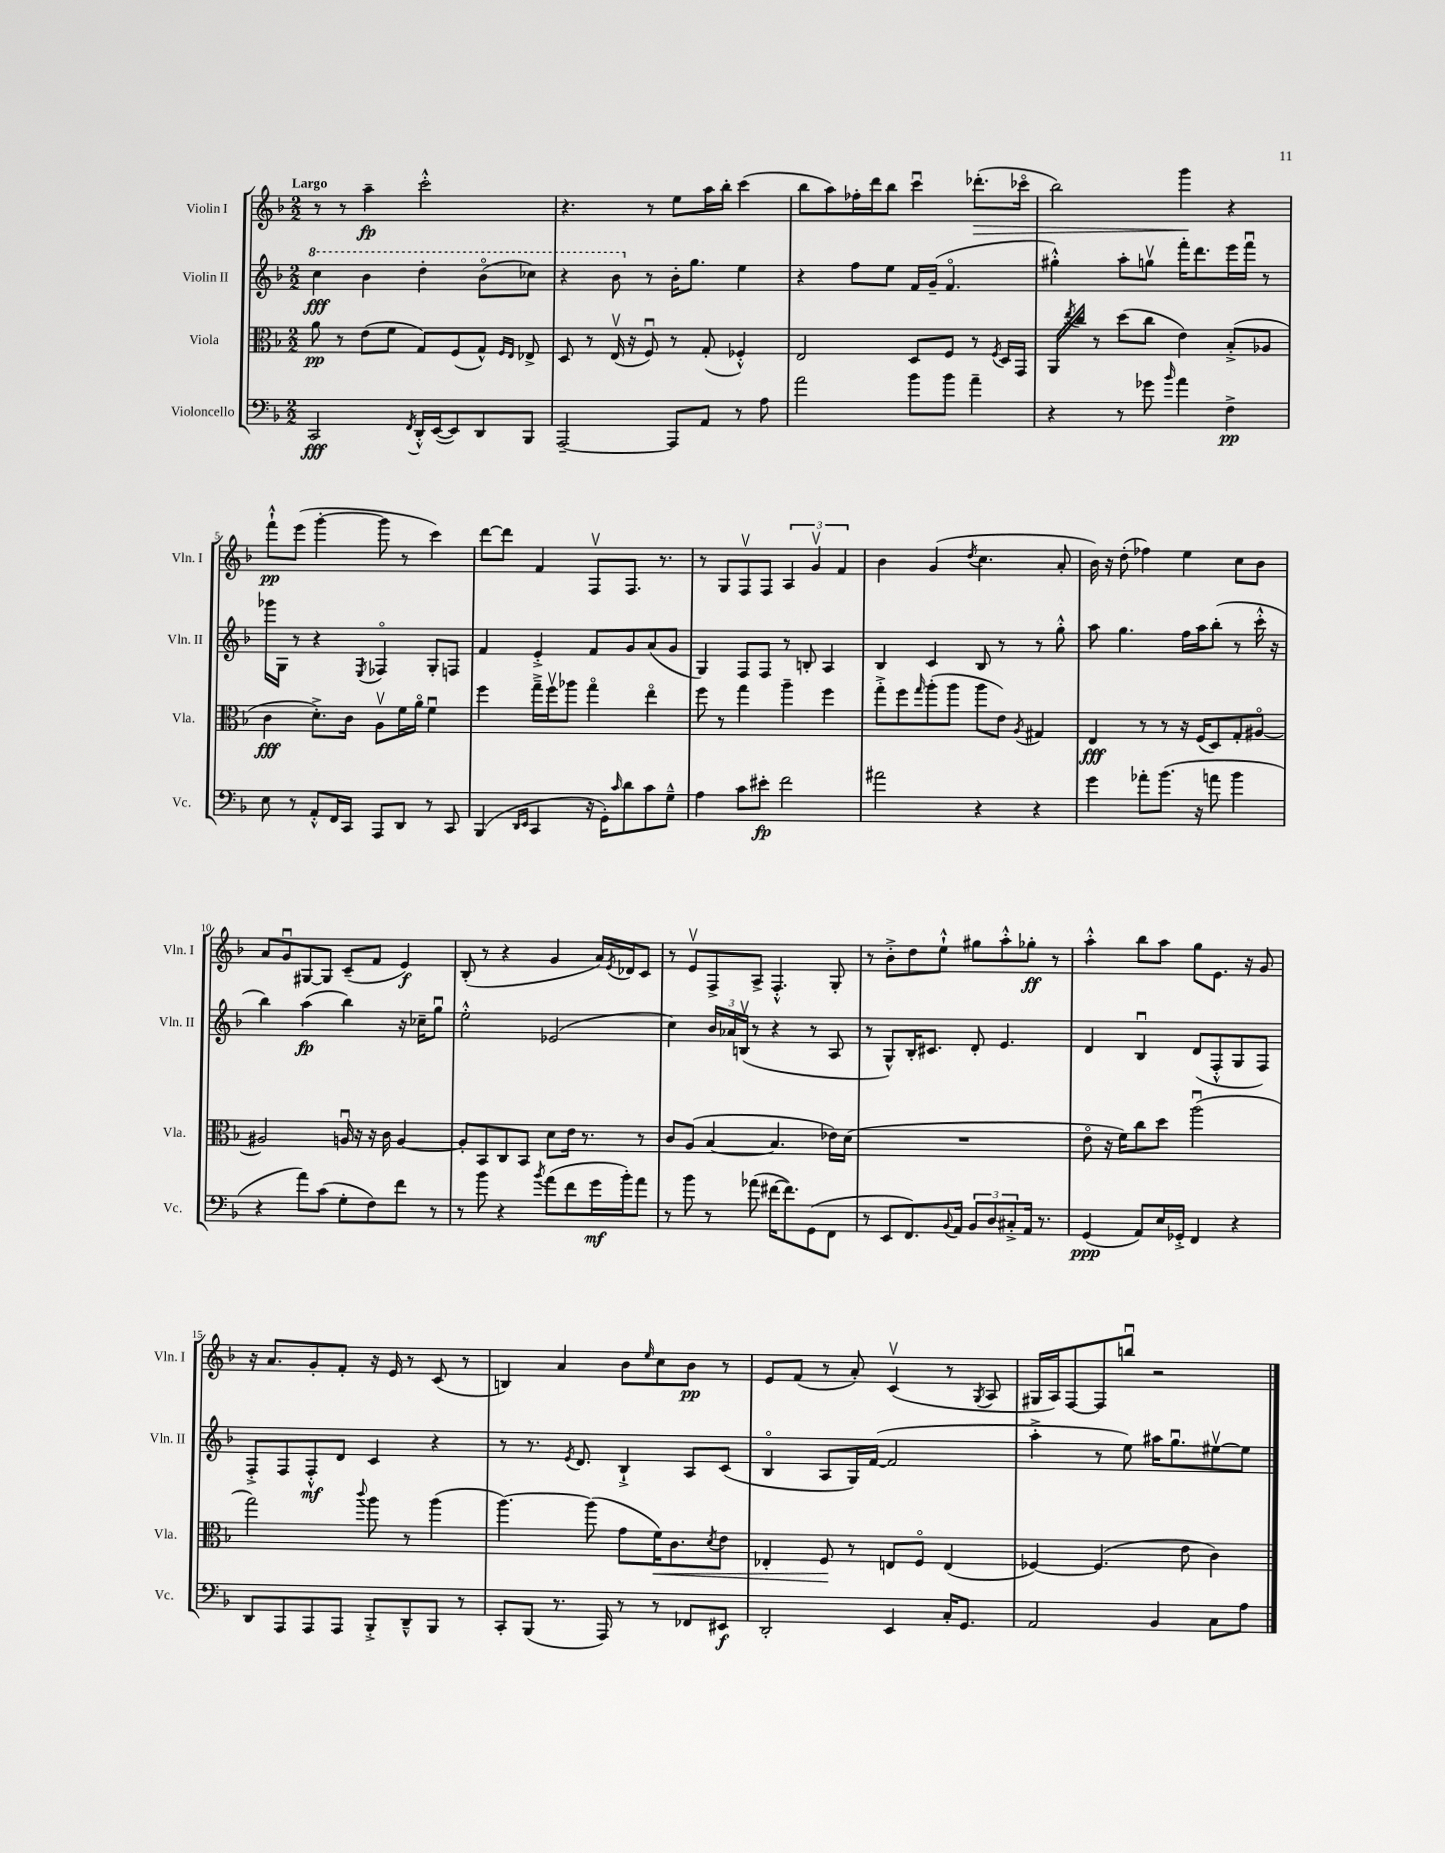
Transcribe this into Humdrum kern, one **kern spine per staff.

**kern	**dynam	**kern	**dynam	**kern	**dynam	**kern	**dynam
*part4	*part4	*part3	*part3	*part2	*part2	*part1	*part1
*staff4	*staff4	*staff3	*staff3	*staff2	*staff2	*staff1	*staff1
*I"Violoncello	*	*I"Viola	*	*I"Violin II	*	*I"Violin I	*
*I'Vc.	*	*I'Vla.	*	*I'Vln. II	*	*I'Vln. I	*
*clefF4	*	*clefC3	*	*clefG2	*	*clefG2	*
*k[b-]	*	*k[b-]	*	*k[b-]	*	*k[b-]	*
*M2/2	*	*M2/2	*	*M2/2	*	*M2/2	*
*	*	*	*	*8va	*	*	*
=1	=1	=1	=1	=1	=1	=1	=1
!	!	!	!	!	!	!LO:TX:a:B:t=Largo	!
2CC/	fff	8a\	pp	4ccc\	fff	8r	.
.	.	8r	.	.	.	8r	.
.	.	(8e\L	.	4bb-\	.	4aa~\	fp
.	.	8f\J	.	.	.	.	.
8qFF/	.	.	.	.	.	.	.
16DD'^^/LL	.	8G/L)	.	4ddd'\	.	2ccc'^^\	.
([16EE/J	.	.	.	.	.	.	.
8EE/])	.	(8F/	.	.	.	.	.
8DD/	.	8G^^/J)	.	(8bb-\L	.	.	.
.	.	16qqF/LL	.	.	.	.	.
.	.	16qqE/JJ	.	.	.	.	.
8BBB-/J	.	8E-X^/	.	8ccc-X\J)	.	.	.
=2	=2	=2	=2	=2	=2	=2	=2
[2AAA~/	.	8D/	.	4r	.	4.r	.
.	.	8r	.	.	.	.	.
.	.	(16Ev/	.	8bb-\	.	.	.
.	.	16r	.	.	.	.	.
*	*	*	*	*X8va	*	*	*
.	.	8Fu/)	.	8r	.	8r	.
8AAA/L]	.	8r	.	16b-'\KL	.	8ee\L	.
.	.	.	.	8.gg\J	.	.	.
8AA/J	.	(8G'/	.	.	.	16aa\L	.
.	.	.	.	.	.	16bb-'\JJ	.
8r	.	4F-X'^^/)	.	4ee\	.	(4ccc\	.
8A\	.	.	.	.	.	.	.
=3	=3	=3	=3	=3	=3	=3	=3
2a\	.	2E/	.	4r	.	8bb-\L	.
.	.	.	.	.	.	8aa\)	.
.	.	.	.	8ff\L	.	16ff-X'\L	.
.	.	.	.	.	.	16ddd\J	.
.	.	.	.	8ee\J	.	8bb-\J	.
8b-\L	.	8D/L	.	16f/LL	.	4cccu\	.
.	.	.	.	(16g~/JJ	.	.	.
8b-\J	.	8F/J	.	4.f/	.	.	.
!	!	!	!	!	!	!	!LO:HP:b
4a~\	.	8r	.	.	.	(8.ddd-X'\L	>
.	.	8qF/	.	.	.	.	.
.	.	16D/LL	.	.	.	.	.
.	.	16GG/JJ	.	.	.	16ccc-X\Jk	.
=4	=4	=4	=4	=4	=4	=4	=4
4r	.	16AA/LL	.	4gg#X'^^\)	.	2bb-\)	.
.	.	8qee/	.	.	.	.	.
.	.	16cc/JJ	.	.	.	.	.
.	.	8r	.	.	.	.	.
8r	.	(8dd\L	.	8aa'\L	.	.	.
8g-X\	.	8cc\J	.	8ggnv\J	.	.	.
16qqb-/	.	.	.	.	.	.	.
4a\	.	4e\)	.	16fff'\KL	.	4ggg\	.
.	.	.	.	8.ddd\	.	.	.
4F^\	pp	(8B-'^/L	.	16eee\L	.	4r	]
.	.	.	.	16fffu\JJ	.	.	.
.	.	8A-X/J	.	8r	.	.	.
!!LO:LB:g=z
=5	=5	=5	=5	=5	=5	=5	=5
8E\	.	4c\	fff	16ggg-X\LL	.	8fff`^^\L	pp
.	.	.	.	16G\JJ	.	.	.
8r	.	.	.	8r	.	(8eee\J	.
8AA'^^/L	.	8.d'^\L)	.	4r	.	[4ggg'\	.
16FF/L	.	.	.	.	.	.	.
16CC/JJ	.	16c\Jk	.	.	.	.	.
.	.	.	.	8qE/	.	.	.
8AAA/L	.	8Av\L	.	4F-X/	.	8ggg\]	.
8DD/J	.	16f\L	.	.	.	8r	.
.	.	16a\JJ	.	.	.	.	.
8r	.	4fu\	.	8G'/L	.	4ccc\)	.
8CC/	.	.	.	8Fn/J	.	.	.
=6	=6	=6	=6	=6	=6	=6	=6
(4BBB-/	.	4ff\	.	4f/	.	[8ddd\L	.
.	.	.	.	.	.	8ddd\J]	.
16qqDD/LL	.	.	.	.	.	.	.
16qqEE/JJ	.	.	.	.	.	.	.
4CC/	.	16gg~^\LL	.	4e'^/	.	4f/	.
.	.	16ffv\J	.	.	.	.	.
.	.	8aa-X\J	.	.	.	.	.
16r	.	4gg\	.	8f/L	.	8Fv/L	.
16GG'\KL)	.	.	.	.	.	.	.
16qqc/	.	.	.	.	.	.	.
8d\	.	.	.	8g/	.	8.F/J	.
8c\	.	4ee\	.	(8a/	.	.	.
.	.	.	.	.	.	8.r	.
8G~^^\J	.	.	.	8g/J	.	.	.
=7	=7	=7	=7	=7	=7	=7	=7
4A\	.	8ff\	.	4G/)	.	8r	.
.	.	8r	.	.	.	8G/L	.
8c\L	.	4gg\	.	8F/L	.	8Fv/	.
8e#X'\J	fp	.	.	8F/J	.	8F/J	.
2f\	.	4aa~\	.	8r	.	6A/	.
.	.	.	.	8Bn'/	.	.	.
.	.	.	.	.	.	6gv/	.
.	.	4ff\	.	4A/	.	.	.
.	.	.	.	.	.	6f/	.
=8	=8	=8	=8	=8	=8	=8	=8
2a#X\	.	8gg'^\L	.	4B-/	.	4b-\	.
.	.	8ff\	.	.	.	.	.
.	.	16qqgg/	.	.	.	.	.
.	.	(8aa'\	.	4c/	.	(4g/	.
.	.	8aa\J	.	.	.	.	.
.	.	.	.	.	.	8qdd/	.
4r	.	8aa\L	.	8B-/	.	4.cc\	.
.	.	8e\J)	.	8r	.	.	.
.	.	8qA/	.	.	.	.	.
4r	.	4G#X/	.	8r	.	.	.
.	.	.	.	8gg'^^\	.	8a'/	.
=9	=9	=9	=9	=9	=9	=9	=9
4g\	.	4E/	fff	8aa\	.	16b-\)	.
.	.	.	.	.	.	16r	.
.	.	.	.	4.gg\	.	(8dd'\	.
8a-X'\L	.	8r	.	.	.	4ff-X\)	.
(8.b-\J	.	8r	.	.	.	.	.
.	.	16r	.	16ff\LL	.	4ee\	.
16r	.	(16F/KL	.	16aa\J	.	.	.
8an\	.	8D/)	.	(8bb-'\J	.	.	.
4b-\	.	8G'/	.	8r	.	8cc\L	.
.	.	[8A#X/J	.	16ccc'^^\	.	8b-\J	.
.	.	.	.	16r	.	.	.
!!LO:LB:g=z
=10	=10	=10	=10	=10	=10	=10	=10
4r	.	2A#X/]	.	4bb-\)	.	8a/L	.
.	.	.	.	.	.	8gu/	.
8a\L)	.	.	.	(4aa\	fp	[8G#X/	.
(8c\J	.	.	.	.	.	8G#/J]	.
8G'\L	.	16Anu/	.	4bb-\)	.	(8c~/L	.
.	.	16r	.	.	.	.	.
8F\)	.	16r	.	.	.	8f/J	.
.	.	16c\	.	.	.	.	.
8f\J	.	[4A/	.	16r	.	4e/)	f
.	.	.	.	16cc-X~\KL	.	.	.
8r	.	.	.	8ggu\J	.	.	.
=11	=11	=11	=11	=11	=11	=11	=11
8r	.	8A'/L]	.	2ee'^^\	.	(8B-'/	.
8b-\	.	8BB-/	.	.	.	8r	.
4r	.	8C/	.	.	.	4r	.
.	.	8BB-/J	.	.	.	.	.
8qb-/	.	.	.	.	.	.	.
(8a\L	.	8d\L	.	(2e-X/	.	4g/	.
8f\	.	16e\Jk	.	.	.	.	.
.	.	8.r	.	.	.	.	.
16g\L	mf	.	.	.	.	16a/LL)	.
.	.	.	.	.	.	8qe/	.
16b-'\J)	.	.	.	.	.	16d-X/J	.
8a\J	.	8r	.	.	.	8c/J	.
=12	=12	=12	=12	=12	=12	=12	=12
8r	.	8c/L	.	4cc\)	.	8r	.
8b-\	.	(8A/J	.	.	.	8ev/L	.
8r	.	[4B-/	.	24b-/LL	.	8F^/	.
.	.	.	.	24a-X/	.	.	.
.	.	.	.	(24Bnv/JJ	.	.	.
(8a-X\	.	.	.	8r	.	8A^/J	.
[16f#X\KL	.	4.B-/]	.	4r	.	4.F'^^/	.
8.f#\])	.	.	.	.	.	.	.
(8GG\	.	.	.	8r	.	.	.
8FF\J	.	16e-X\LL)	.	8A/	.	8G'/	.
.	.	(16d\JJ	.	.	.	.	.
=13	=13	=13	=13	=13	=13	=13	=13
8r	.	1r	.	8r	.	8r	.
8EE/L	.	.	.	8G^^/L)	.	8b-'^\L	.
8.FF/)	.	.	.	16B-'/K	.	8dd\	.
.	.	.	.	8.c#X/J	.	.	.
.	.	.	.	.	.	8ee`^^\J	.
8qqBB-/	.	.	.	.	.	.	.
16AA/Jk	.	.	.	.	.	.	.
12BB-/L	.	.	.	8d'/	.	8gg#X\L	.
12D/	.	.	.	.	.	.	.
.	.	.	.	4.e/	.	8aa'^^\	.
12C#X'^/	.	.	.	.	.	.	.
16AA/Jk	.	.	.	.	.	8gg-X'\J	ff
8.r	.	.	.	.	.	.	.
.	.	.	.	.	.	8r	.
=14	=14	=14	=14	=14	=14	=14	=14
(4GG/	ppp	8e\	.	4d/	.	4aa'^^\	.
.	.	16r	.	.	.	.	.
.	.	16f\KL)	.	.	.	.	.
8AA/L)	.	8cc\	.	4B-u/	.	8bb-\L	.
16E/L	.	8dd\J	.	.	.	8aa\J	.
16GG-X'^/JJ	.	.	.	.	.	.	.
4FF/	.	(2aau\	.	(8d/L	.	8gg\L	.
.	.	.	.	8F'^^/	.	8.e\J	.
4r	.	.	.	8G/	.	.	.
.	.	.	.	.	.	16r	.
.	.	.	.	8F/J)	.	8g/	.
!!LO:LB:g=z
=15	=15	=15	=15	=15	=15	=15	=15
8DD/L	.	2gg\)	.	8F'^/L	.	16r	.
.	.	.	.	.	.	8.a/L	.
8AAA/	.	.	.	8F/	.	.	.
8AAA/	.	.	.	8F'^^/	mf	8g'/	.
8AAA/J	.	.	.	8d/J	.	8f'/J	.
.	.	8qqccc/	.	.	.	.	.
8BBB-'^/L	.	8aa\	.	4c/	.	16r	.
.	.	.	.	.	.	16e/	.
8DD~^^/	.	8r	.	.	.	8r	.
8BBB-/J	.	(4aa\	.	4r	.	(8c/	.
8r	.	.	.	.	.	8r	.
=16	=16	=16	=16	=16	=16	=16	=16
8CC'/L	.	[4.aa\)	.	8r	.	4Bn/)	.
(8BBB-/J	.	.	.	8.r	.	.	.
8.r	.	.	.	.	.	4a/	.
.	.	.	.	8qe/	.	.	.
.	.	.	.	8.d/	.	.	.
.	.	(8aa\]	.	.	.	.	.
16AAA/)	.	.	.	.	.	.	.
8r	.	8g\L	.	4B-`^/	.	8b-\L	.
.	.	.	.	.	.	16qqee/	.
!	!	!	!LO:HP:b	!	!	!	!
8r	.	16f\K)	<	.	.	8cc\	.
.	.	8.c\	.	.	.	.	.
8FF-X/L	.	.	.	8A/L	.	8b-\J	pp
.	.	8qd/	.	.	.	.	.
8EE#X/J	f	8e\J	.	(8c/J	.	8r	.
=17	=17	=17	=17	=17	=17	=17	=17
2DD'/	.	4E-X'/	.	4B-/	.	8e/L	.
.	.	.	.	.	.	(8f/J	.
.	.	8F/	.	8A/L	.	8r	.
.	.	8r	[	16G/L)	.	8a'/)	.
.	.	.	.	([16f/JJ	.	.	.
4EE/	.	8En/L	.	2f/]	.	(4cv/	.
.	.	8F/J	.	.	.	.	.
16C'/KL	.	(4E/	.	.	.	8r	.
8.GG/J	.	.	.	.	.	.	.
.	.	.	.	.	.	8qG/	.
.	.	.	.	.	.	8A/	.
=18	=18	=18	=18	=18	=18	=18	=18
2AA/	.	[4F-X/)	.	4aa'^\	.	16G#X/LL	.
.	.	.	.	.	.	16A/J)	.
.	.	.	.	.	.	[8F/	.
.	.	(4.F-/]	.	8r	.	8F/]	.
.	.	.	.	8ee\)	.	8bbnu/J	.
4BB-/	.	.	.	16aa#X\KL	.	2r	.
.	.	.	.	8.ggu\	.	.	.
.	.	8e\	.	.	.	.	.
8C\L	.	4c\)	.	[8ee#Xv\	.	.	.
8A\J	.	.	.	8ee#\J]	.	.	.
==	==	==	==	==	==	==	==
*-	*-	*-	*-	*-	*-	*-	*-
